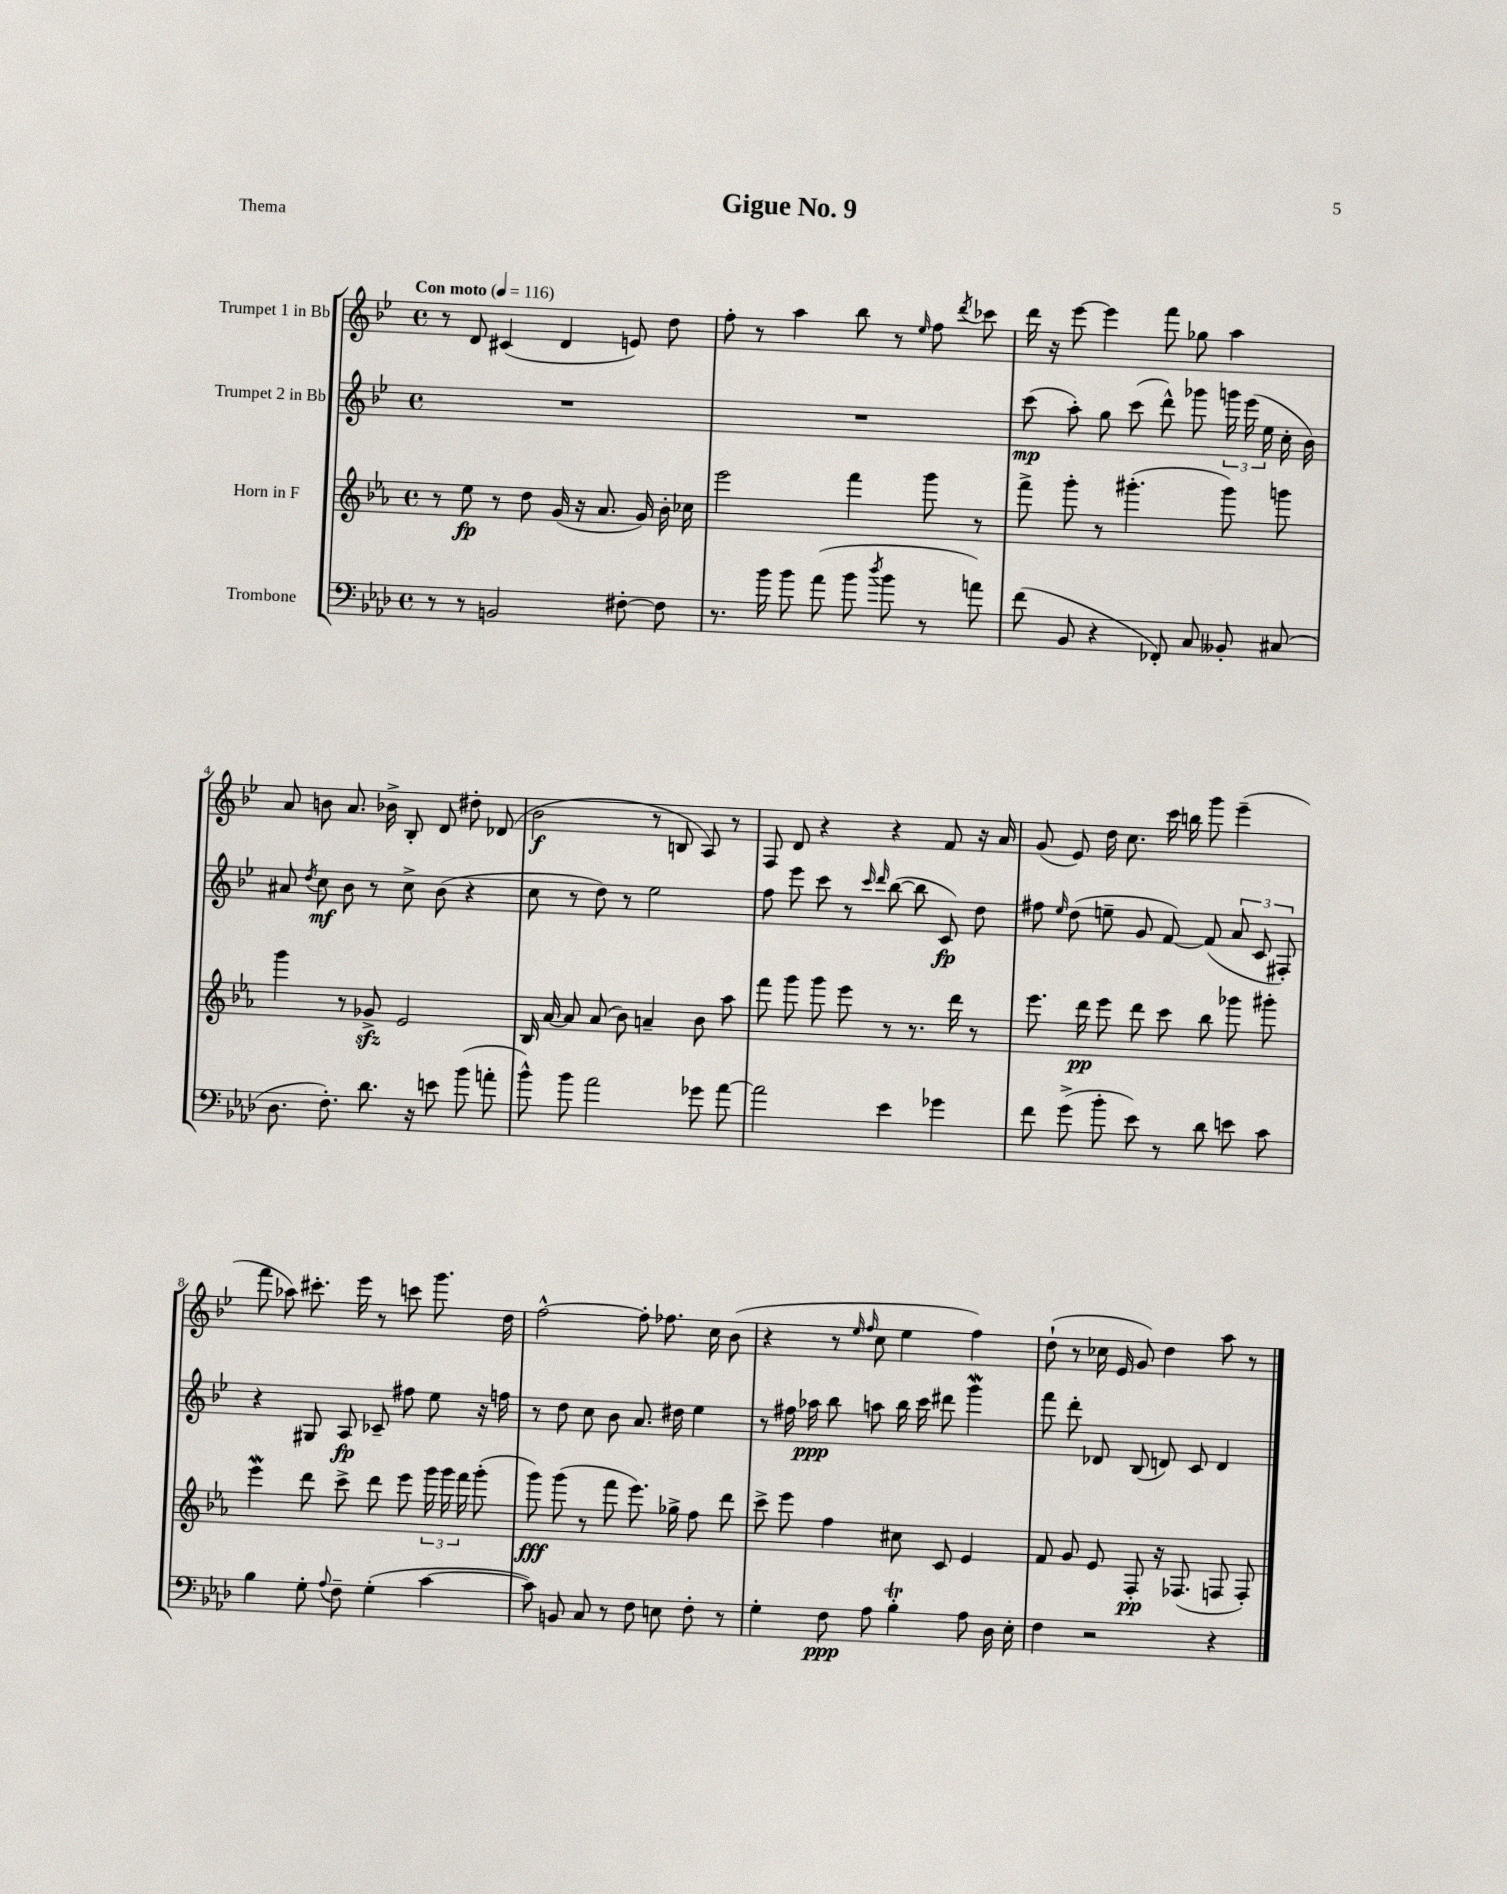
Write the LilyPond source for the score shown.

\header { title = "Gigue No. 9" piece = "Thema" }
<<
\new StaffGroup <<
\new Staff = "s0" \with { instrumentName = "Trumpet 1 in Bb" } {
    \clef treble \key bes \major \defaultTimeSignature \time 4/4 \tempo "Con moto" 4 = 116
    \autoBeamOff r8 d'8 cis'4( d'4 e'8) d''8 |
    f''8-. r8 a''4 bes''8 r8 \grace { ees''16 } f''8 \acciaccatura { d'''8 } ces'''8 |
    d'''16 r16 ees'''8~ ees'''4 f'''8 ges''8 a''4 |
    a'8 b'8 a'8. bes'16-> bes8-. d'8 dis''8-. des'8( |
    bes'2\f r8 b8 a8) r8 |
    f8 d'8 r4 r4 f'8 r16 a'16 |
    g'8( ees'8) d''16 c''8. c'''16 b''16 g'''8 ees'''4--( |
    f'''8 aes''8) cis'''8.-. ees'''16 r8 c'''8 g'''8. d''16 |
    f''2~-^ f''8-. fes''8. c''16 bes'8( |
    r4 r8 \grace { ees''16 f''16 } c''8 ees''4 f''4) |
    d''8-!( r8 ces''16 ees'16 g'8) d''4 a''8 r8 \bar "|." |
}
\new Staff = "s1" \with { instrumentName = "Trumpet 2 in Bb" } {
    \clef treble \key bes \major \defaultTimeSignature \time 4/4
    \autoBeamOff R1 |
    R1 |
    c'''8\mp( a''8-.) g''8 c'''8( d'''8-^) ges'''8 \tuplet 3/2 { g'''16 ees'''16( ees''16 } c''16-. bes'16) |
    ais'8 \acciaccatura { d''8 } c''8\mf bes'8 r8 c''8-> bes'8( r4 |
    c''8 r8 d''8) r8 ees''2 |
    f''8 ees'''8 c'''8 r8 \grace { c'''16 d'''16 } bes''8~( bes''8 c'8\fp) d''8 |
    fis''8 \grace { ees''16 } d''8( e''8-- g'8 f'8~) f'8( \tuplet 3/2 { a'8 c'8 fis8-.) } |
    r4 gis8 a8\fp ces'8-- fis''8 ees''8 r16 f''16 |
    r8 d''8 c''8 bes'8 a'8. dis''16 ees''4 |
    r8 fis''16 aes''16\ppp bes''8 a''8 bes''16 c'''16 dis'''8 g'''4\mordent |
    f'''8 d'''8-. des'8 bes8( d'8) c'8 d'4 \bar "|." |
}
\new Staff = "s2" \with { instrumentName = "Horn in F" } {
    \clef treble \key ees \major \defaultTimeSignature \time 4/4
    \autoBeamOff r8 ees''8\fp r8 d''8 g'16( r16 aes'8. g'16) bes'16-. ces''16 |
    ees'''2 f'''4 g'''8 r8 |
    f'''8-> g'''8-. r8 gis'''4.-.( gis'''8) g'''8 |
    g'''4 r8 ges'8->\sfz ees'2 |
    bes16 aes'16~ aes'8 aes'8( bes'8) a'4-- bes'8 aes''8 |
    f'''8 g'''8 g'''8 ees'''8 r8 r8. d'''16 r8 |
    ees'''8. d'''16\pp ees'''8 d'''8 c'''8 bes''8 ges'''8 gis'''8-. |
    ees'''4\mordent d'''8 c'''8-> d'''8 ees'''8 \tuplet 3/2 { g'''16 g'''16 f'''16 } g'''8-.( |
    g'''8\fff) g'''8( r8 f'''8 ees'''8.) ges''16-> f''8 d'''8 |
    c'''8-> ees'''8 f''4 cis''8 c'8 ees'4 |
    f'8 g'8 ees'8 f8-.\pp r16 fes8.( f8 f8-.) \bar "|." |
}
\new Staff = "s3" \with { instrumentName = "Trombone" } {
    \clef bass \key aes \major \defaultTimeSignature \time 4/4
    \autoBeamOff r8 r8 b,2 fis8~-. fis8 |
    r8. bes'16 bes'8 aes'8( bes'8 \acciaccatura { des''8 } bes'8 r8 a'8) |
    f'8( bes,8 r4 fes,8-.) c8 beses,8-. cis8( |
    des8. f8.-.) des'8. r16 e'8 bes'8( a'8-. |
    bes'8-^) bes'8 aes'2 ges'8 aes'8~ |
    aes'2 ees'4 ges'4 |
    f'8 g'8->( bes'8-. ees'8) r8 des'8 e'8 c'8 |
    bes4 g8-. \appoggiatura { aes8 } f8-- g4-.( c'4~ |
    c'8) b,8 c8 r8 f8 e8 f8-. r8 |
    g4-. f8\ppp aes8 bes4-.\trill aes8 des16 ees16-. |
    f4 r2 r4 \bar "|." |
}
>>
>>
